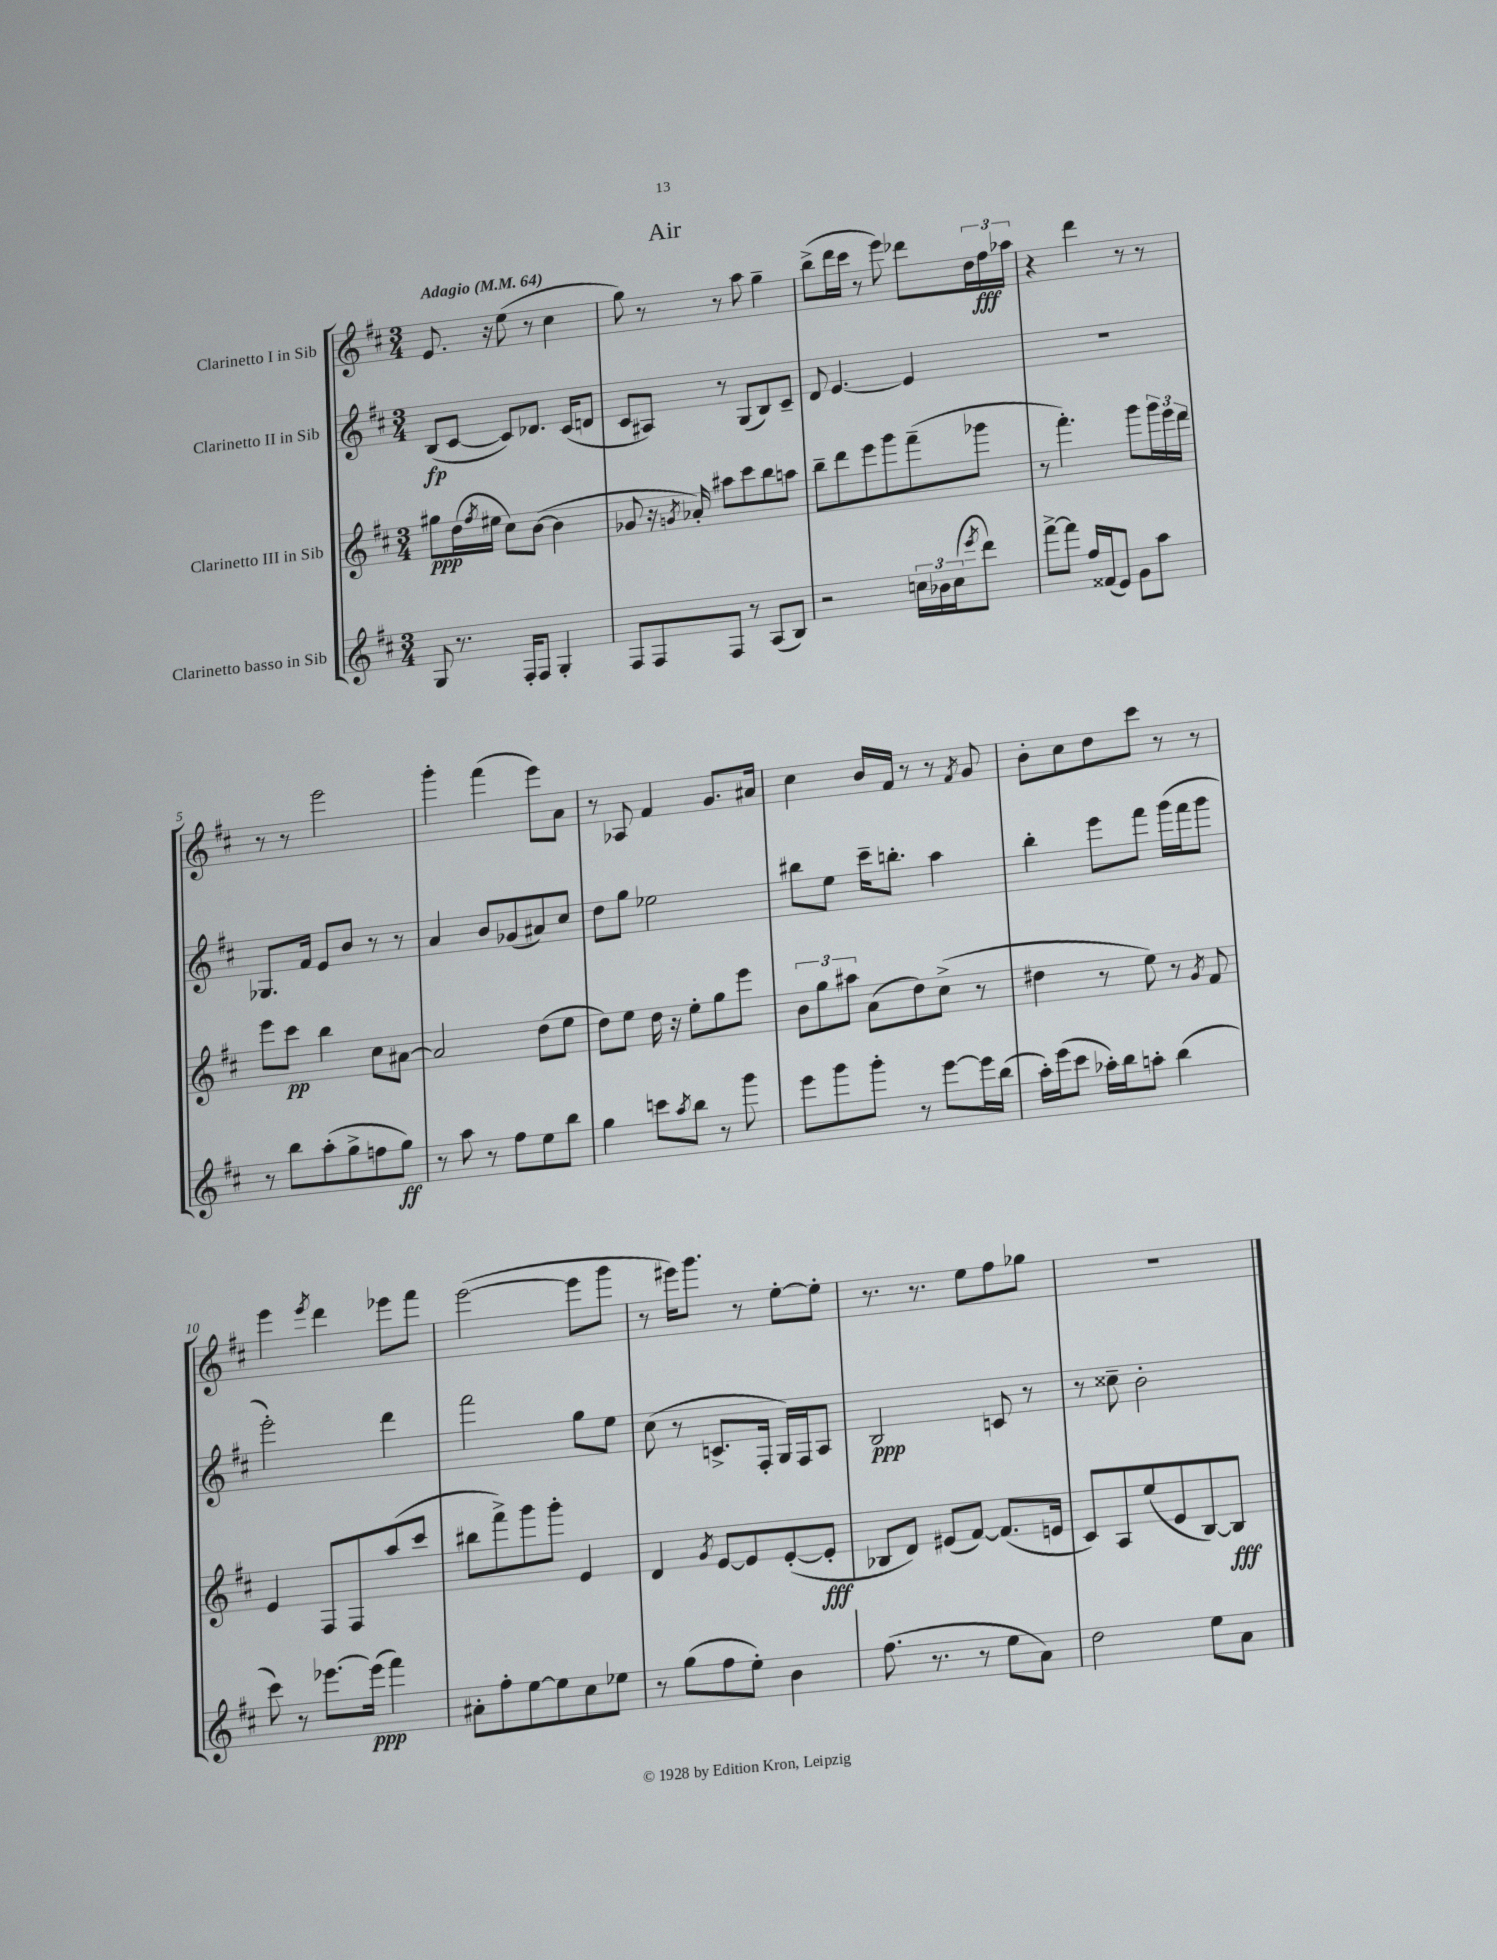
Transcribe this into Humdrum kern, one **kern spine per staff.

**kern	**kern	**kern	**kern
*staff4	*staff3	*staff2	*staff1
*clefG2	*clefG2	*clefG2	*clefG2
*k[f#c#]	*k[f#c#]	*k[f#c#]	*k[f#c#]
*M3/4	*M3/4	*M3/4	*M3/4
*MM64	*MM64	*MM64	*MM64
8G	8gg#	(8B	8.e
8.r	(16dd	[8c#	.
.	8qff#	.	.
.	16ee#	.	16r
.	8cc#)	8c#])	(8ee
16F#'	.	.	.
8F#	([8b	8.d-	8r
4G'	4b]	.	4cc#
.	.	(16c#	.
.	.	8d	.
=	=	=	=
8F#	8g-	8c#	8gg)
8F#	16r	8A#)	8r
.	8qg	.	.
.	16a-')	.	.
8F#	8aa#	8r	8r
8r	8ccc#	(8G	8aa
(8A	8bb	8B)	4gg~
8B)	8aa	8c#~	.
=	=	=	=
2r	8bb~	8d	(8bb^
.	8ddd	[4.e	16ddd
.	.	.	16ccc#
.	8eee	.	8r
.	8ggg	.	8eee)
24cc	(8fff#~	4e]	8ddd-
24b-	.	.	.
(24cc	.	.	.
8qeee	.	.	.
8ddd)	8ggg-	.	24dd
.	.	.	24ff#
.	.	.	24aa-
=	=	=	=
[8fff#^	8r	2.r	4r
8fff#]	4.fff#')	.	.
16ff#	.	.	4ddd
(16f##	.	.	.
8e)	.	.	.
8g	8ggg	.	8r
8aa	24ggg	.	8r
.	24eee	.	.
.	24ddd	.	.
=	=	=	=
8r	8eee	8.G-	8r
8bb	8ccc#	.	8r
.	.	16f#	.
(8aa'	4bb	8e	2eee
8gg^	.	8b	.
8ff	8cc#	8r	.
8gg)	[8a#	8r	.
=	=	=	=
8r	2a#]	4a	4ggg'
8aa	.	.	.
8r	.	8b	(4fff#
8ff#	.	(8g-	.
8ee	(8dd	8a#)	8eee)
8bb	8ee	8cc#	8a
=	=	=	=
4gg	8dd)	8dd	8r
.	8ee	8gg	8A-
8ccc	16dd	2ee-	4f#
.	16r	.	.
8qaa	.	.	.
8bb	8ee'	.	.
8r	8gg	.	8.g
8ggg	8eee	.	.
.	.	.	16a#
=	=	=	=
8eee	12b	8bb#	4cc#
.	12gg	.	.
8ggg	.	8ee	.
.	12aa#	.	.
8ggg'	(8a	16ccc#~	16b
.	.	8.bb'	16f#
8r	8dd)	.	8r
[8eee	(8cc#^	4aa	8r
.	.	.	8qf#
16eee]	8r	.	8g
(16bb	.	.	.
=	=	=	=
16aa')	4dd#	4bb'	8b'
(16eee	.	.	.
8ccc#	.	.	8cc#
16aa-')	8r	8eee	8dd
16bb	.	.	.
8aa'	8ee)	8fff#	8ccc#
(4bb	8r	(16ggg	8r
.	.	16fff#	.
.	8qg	.	.
.	8f#	8ggg	8r
=	=	=	=
8ccc#)	4e	2eee')	4eee
8r	.	.	.
.	.	.	8qeee
[8.eee-	8F#	.	4ddd
.	8F#	.	.
(16eee-]	.	.	.
4fff#)	(8aa	4ddd	8eee-
.	8ccc#	.	8fff#
=	=	=	=
8a#'	8bb#	2fff#	([2eee
8ff#'	8fff#^)	.	.
[8ee	8ggg	.	.
8ee]	8ggg'	.	.
8cc#	4e	8gg	8eee]
8ee-	.	8ee	8ggg
=	=	=	=
8r	4d	(8cc#	8r
(8gg	.	8r	16eee#)
.	.	.	8.ggg
.	8qg	.	.
8ff#	[8e	8.c^	.
8ee')	8e]	.	8r
.	.	16F#'	.
4b	([8e'	16G)	[8ee'
.	.	16F#	.
.	8e']	8A	8ee']
=	=	=	=
(8.ff#	8B-	2B	8.r
.	8d)	.	.
8.r	.	.	8.r
.	(8e#	.	.
8r	[8f#)	.	8ee
8ee	(8.f#]	8c	8ff#
8a)	.	8r	8gg-
.	16e	.	.
=	=	=	=
2dd	8c#)	8r	2.r
.	8A	8cc##~	.
.	(8ee	2b'	.
.	8e	.	.
8ee	[8B)	.	.
8a	8B]	.	.
==	==	==	==
*-	*-	*-	*-
